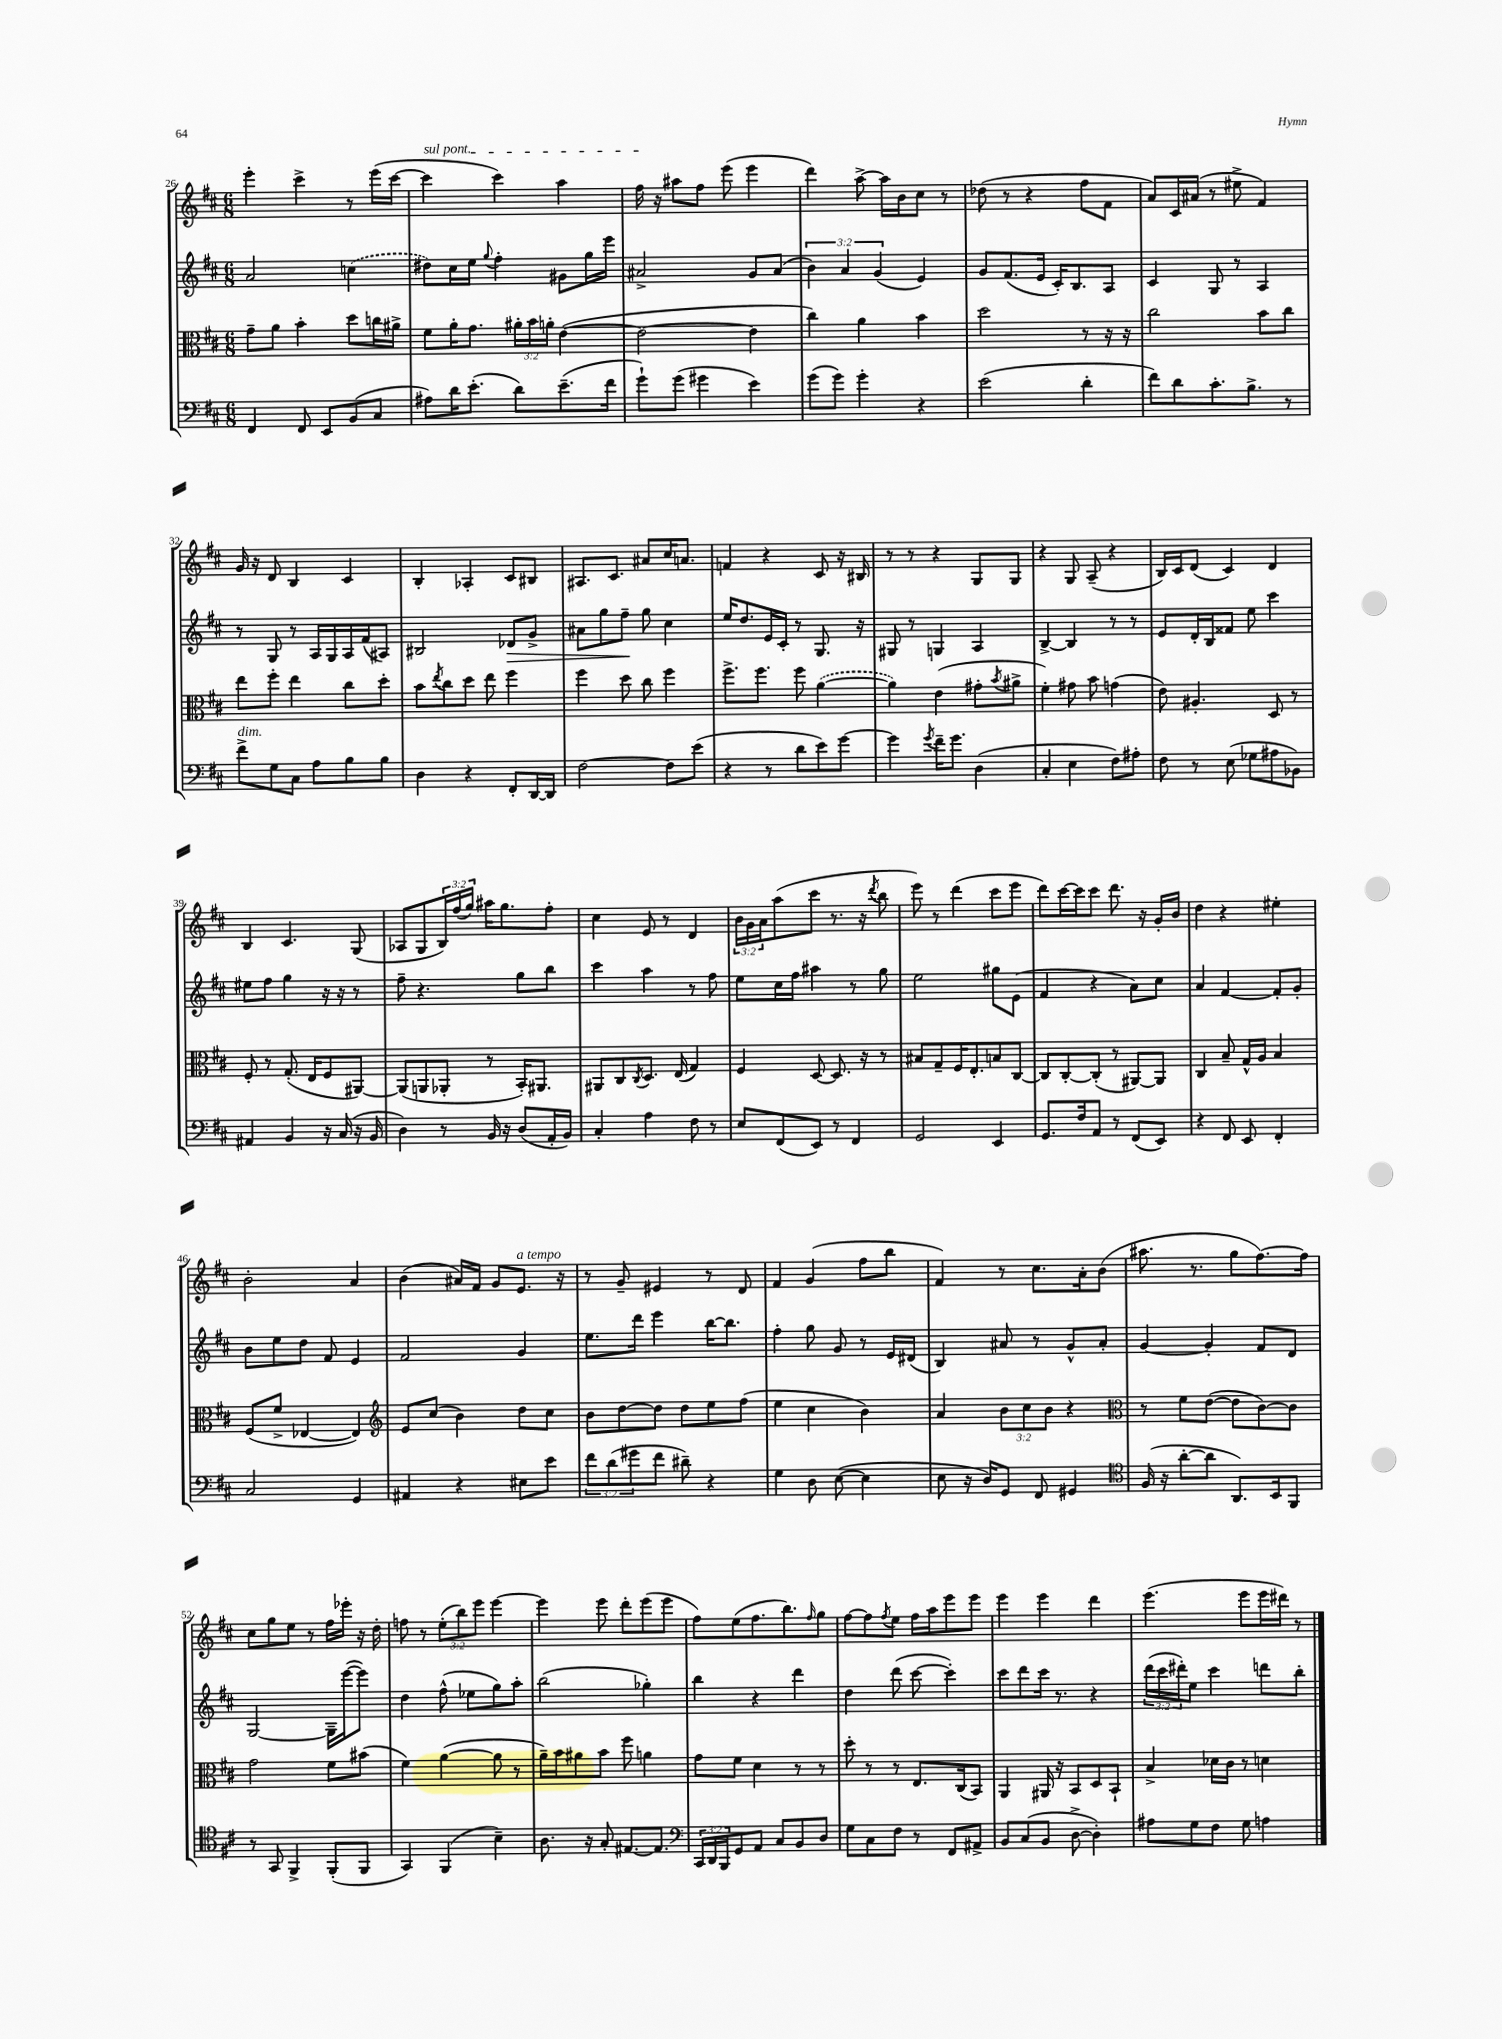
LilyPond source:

<<
\new StaffGroup <<
\new Staff = "s0" {
    \clef treble \key d \major \numericTimeSignature \time 6/8 \override Staff.TupletNumber.text = #tuplet-number::calc-fraction-text
    e'''4-. cis'''4-> r8 e'''16( cis'''16~ |
    \once \override TextSpanner.bound-details.left.text = \markup { \italic "sul pont." } cis'''4\startTextSpan cis'''4) a''4 |
    fis''16\stopTextSpan r16 ais''8 fis''8 e'''8( e'''4 |
    d'''4) a''8~-> a''16 b'16 cis''8 r8 |
    des''8( r8 r4 fis''8 fis'8 |
    a'8) cis'16 ais'16( r8 eis''8-> fis'4) |
    g'16 r16 d'8 b4 cis'4 |
    b4-. aes4-. cis'8 bis8 |
    ais8. cis'8. ais'8 cis''16 a'8. |
    f'4 r4 cis'8 r16 bis16 |
    r8 r8 r4 g8 g8 |
    r4 g8 a8--( r4 |
    b16) cis'16 d'8( cis'4) d'4 |
    b4 cis'4. g8( |
    aes8 g8 \tuplet 3/2 { b16) fis''16( g''16) } ais''16 g''8. fis''8-. |
    cis''4 e'8 r8 d'4 |
    \tuplet 3/2 { b'16 g'16 a'16 } a''8( cis'''8 r8. r16 \acciaccatura { d'''8 } b''8 |
    e'''8) r8 d'''4( cis'''8 e'''8 |
    d'''8) cis'''16~ cis'''16 cis'''8 d'''8. r16 g'16-. b'16 |
    d''4 r4 eis''4-. |
    b'2-. a'4 |
    b'4( ais'16) fis'16 g'8 e'8.^\markup { \italic "a tempo" } r16 |
    r8 g'8-- eis'4 r8 d'8 |
    fis'4 g'4( fis''8 b''8 |
    fis'4) r8 cis''8. a'16-. b'8( |
    ais''8. r8. g''8 fis''8.~) fis''16 |
    cis''8 g''8 e''8 r8 fis''16 ees'''16-. r16 d''16-. |
    f''8 r8 \tuplet 3/2 { e''8-.( b''8) e'''8 } e'''4~ |
    e'''4 e'''8 d'''8-. e'''8( e'''8 |
    fis''8) e''8( fis''8. b''8.) \grace { fis''16 } g''8 |
    fis''8~ fis''8 \acciaccatura { fis''8 } e''8 fis''16 a''16 e'''8 e'''8 |
    e'''4 e'''4 d'''4 |
    e'''4.( e'''8 e'''16 dis'''16) r8 \bar "|." |
}
\new Staff = "s1" {
    \clef treble \key d \major \numericTimeSignature \time 6/8 \override Staff.TupletNumber.text = #tuplet-number::calc-fraction-text
    a'2 \once \slurDashed c''4( |
    dis''8) cis''16 e''16 \appoggiatura { g''8 } fis''4-. gis'8 g''16 e'''16 |
    ais'2-> g'8 ais'8( |
    \tuplet 3/2 { b'4) a'4 g'4( } e'4) |
    g'8 fis'8.( e'16 cis'16-.) b8. a8 |
    cis'4 g8 r8 a4 |
    r8 g8 r8 a16 g16 a16 fis'16( ais8) |
    bis2 des'8\> g'8-> |
    ais'8 g''8 fis''8--\! g''8 cis''4 |
    e''16 d''8. e'16 cis'16-. r8 g8. r16 |
    gis8 r8 g4 a4 |
    b4~-> b4 r8 r8 |
    e'8 d'16-. b16 fisis'8 e''8 cis'''4 |
    eis''8 fis''8 g''4 r16 r16 r8 |
    fis''8-- r4. g''8 b''8 |
    cis'''4 a''4 r8 fis''8 |
    e''8 cis''16 fis''16 ais''4 r8 g''8 |
    e''2 gis''8 e'8( |
    fis'4 r4 a'8) cis''8 |
    a'4 fis'4~ fis'8-. g'8-. |
    b'8 e''8 d''8 fis'8 e'4 |
    fis'2 g'4 |
    e''8. d'''16 e'''4 b''16~ b''8. |
    fis''4-. g''8 g'8 r8 e'16 dis'16( |
    b4) ais'8 r8 g'8-^ ais'8-. |
    g'4~ g'4-. fis'8 d'8 |
    g2~ g16-- e'''16~( e'''8) |
    d''4 fis''8-^( ees''8 g''8) a''8-. |
    b''2( ges''4-.) |
    b''4 r4 d'''4 |
    d''4 d'''8( cis'''8~ cis'''4-.) |
    cis'''8 d'''8 cis'''16 r8. r4 |
    \tuplet 3/2 { d'''16( cis'''16 dis'''16-.) } e''8 cis'''4 d'''8 b''8-. \bar "|." |
}
\new Staff = "s2" {
    \clef alto \key d \major \numericTimeSignature \time 6/8 \override Staff.TupletNumber.text = #tuplet-number::calc-fraction-text
    g'8-- a'8 b'4-. d''8 c''16 ais'16-> |
    fis'8 a'16-. g'8. \tuplet 3/2 { ais'16-. b'16 a'16-. } e'4~( |
    e'2~ e'4 |
    cis''4) a'4 b'4 |
    d''2 r8 r16 r16 |
    cis''2 b'8 cis''8 |
    e''8 fis''8-. e''4 cis''8 d''8-. |
    b'8 \acciaccatura { e''8 } cis''8 d''8 e''8 fis''4 |
    fis''4 d''8 cis''8 fis''4 |
    fis''8.-> fis''8. fis''8 \once \slurDashed a'4~( |
    a'4) e'4( gis'8-. \acciaccatura { b'8 } ais'8-> |
    fis'4-.) gis'8 b'8 g'4( |
    e'8) ais4.-. d8 r8 |
    fis8-. r8 g8.-.( e16 fis8 ais,8~) |
    ais,8( a,8 aes,8-. r8 b,16-.) ais,8. |
    ais,8 cis8 \acciaccatura { cis8 } d8. e16( g4) |
    fis4 d8~ d8. r16 r8 |
    bis8 g8-- fis16 e8.-. b8 cis8~ |
    cis8 cis8~-. cis8-.( r8 ais,8~) ais,8 |
    cis4 b8-- g16-^ a16 b4 |
    fis8( fis'8-> ees4~ ees4) |
    \clef treble e'8 cis''8( b'4) d''8 cis''8 |
    b'8 d''8~ d''8 d''8 e''8 fis''8( |
    e''4 cis''4 b'4) |
    a'4 \tuplet 3/2 { b'8 cis''8 b'8 } r4 |
    \clef alto r8 fis'8 e'8~( e'8 cis'8~) cis'8 |
    g'2 fis'8 bis'8( |
    fis'4) a'4~( a'8 r8 |
    a'16--) b'16 ais'8 b'8 fis''8 a'4 |
    g'8 fis'8 d'4 r8 r8 |
    d''8-. r8 r8 e8. cis16( b,8) |
    a,4 ais,16 r16 b,8 d8 b,8-! |
    b4-> des'16 cis'16 r8 d'4 \bar "|." |
}
\new Staff = "s3" {
    \clef bass \key d \major \numericTimeSignature \time 6/8 \override Staff.TupletNumber.text = #tuplet-number::calc-fraction-text
    fis,4 fis,8 e,8 b,8( cis8 |
    ais8) d'16 e'8.-.( d'8) e'8.--( fis'16 |
    g'8-!) g'8( gis'4 e'4) |
    g'8( g'8) g'4-. r4 |
    e'2( d'4-. |
    fis'8) d'8 cis'8.-. b8.-> r8 |
    fis'8->^\markup { \italic "dim." } g8 cis8 a8 b8 b8 |
    d4 r4 fis,8-. d,16~ d,16 |
    fis2~ fis8 e'8( |
    r4 r8 d'8 e'8) g'8~ |
    g'4 \acciaccatura { g'8 } fis'16-- g'8. d4( |
    cis4-. e4 fis8) ais8-. |
    fis8 r8 e8( ges8 ais8 bes,8) |
    ais,4 b,4 r16 cis16( r16 b,16 |
    d4) r8 b,16 r16 d8( a,16-. b,16) |
    cis4-. a4 fis8 r8 |
    e8 fis,8( e,8) r8 fis,4 |
    g,2 e,4 |
    g,8. fis16 a,8 r8 fis,8( e,8) |
    r4 fis,8 e,8 fis,4-. |
    cis2 g,4 |
    ais,4 r4 eis8 e'8 |
    \tuplet 3/2 { fis'8 d'8( gis'8 } fis'8 dis'8--) r4 |
    g4 d8 e8~( e4 |
    e8 r16 d16) g,8 fis,8 gis,4 |
    \clef tenor fis16( r16 a'8~-. a'8 a,8.) b,16 fis,8 |
    r8 g,8 fis,4-> fis,8-.( fis,8 |
    g,4) fis,4( b4--) |
    a8. r16 g8-. eis8.~ eis8. |
    \clef bass \tuplet 3/2 { cis,16 d,16 b,,16 } g,8 a,8 cis8 b,8 d8 |
    g8 cis8 fis8 r8 fis,8 ais,8-> |
    b,8 cis8( b,8 d8~-> d4-.) |
    ais8 g8 fis8 g8 a4 \bar "|." |
}
>>
>>
\layout { \context { \Score currentBarNumber = #26 } }
